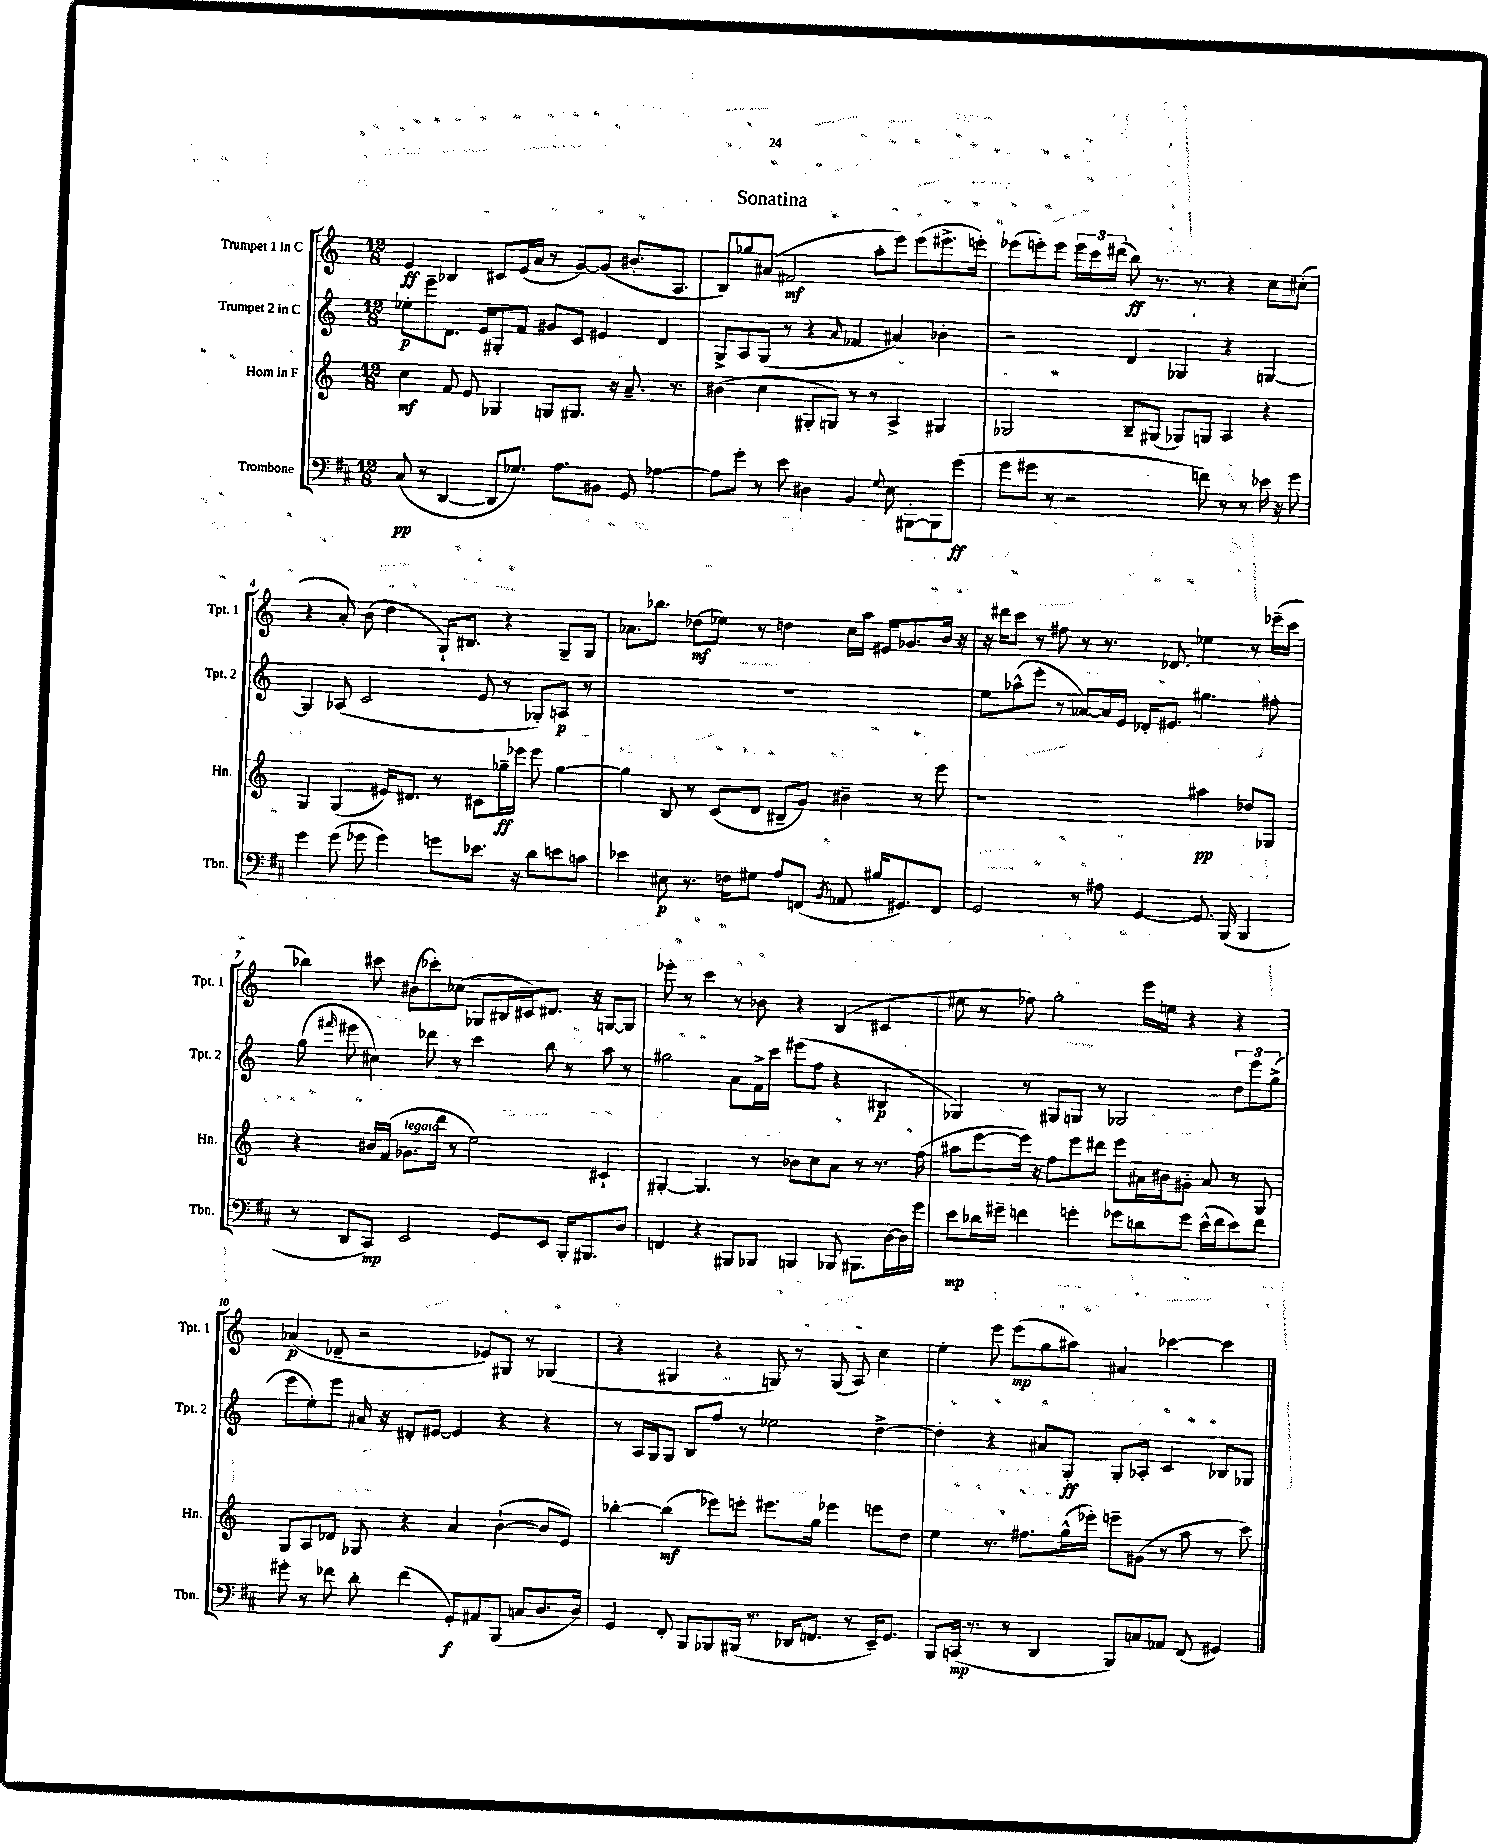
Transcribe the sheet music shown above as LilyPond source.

\header { title = "Sonatina" }
<<
\new StaffGroup <<
\new Staff = "s0" \with { instrumentName = "Trumpet 1 in C" shortInstrumentName = "Tpt. 1" } {
    \clef treble \key c \major \numericTimeSignature \time 12/8
    \autoBeamOff e'4\ff bes4 cis'8[ e'16( a'16] r8 g'8[~) g'8]( bis'8.[-. a8.] |
    b8[) ges''8 ais'8]( fis'2\mf a''8[-. e'''8]) e'''8[( eis'''8.-> e'''16]-.) |
    ees'''8[( e'''8-.) e'''8] \tuplet 3/2 { e'''16[ c'''16 dis'''16]( } b''8\ff) r8. r8. r4 c''8[ cis''8]-.( |
    r4 a'8-.) b'8( d''4 g16[-!) bis8.] r4 g8[-- g8] |
    aes'8.[ bes''8.] des''8[\mf( ees''8]) r8 d''4 c''16[ a''16] eis'16[ ges'8. b'16] r16 |
    r16 dis'''16[ c'''8] r8 fis''8 r8 r8. des'8. ees''4 r8 ees'''16[--( c'''16] |
    bes''4) cis'''8 bis'8[( ces'''8-.) ces''8]( ges8[ bis16 cis'16) dis'8.] r16 g8[~ g8] |
    ees'''8-. r8 c'''4 r8 bes'8 r4 b4( cis'4 |
    eis''8 r8 fes''8) g''2-. e'''16[ e''16] r4 r4 |
    aes'4\p( des'8-- r2 ees'8[) gis8] r8 ges4( |
    r4 gis4 r4 g8) r8 g8( a8) c''4 |
    e''4-. e'''8 e'''8[\mp( g''8 ais''8]) ais'4 ces'''4~ ces'''4 \bar "|." |
}
\new Staff = "s1" \with { instrumentName = "Trumpet 2 in C" shortInstrumentName = "Tpt. 2" } {
    \clef treble \key c \major \numericTimeSignature \time 12/8
    \autoBeamOff ees''8[-.\p e'''8-- d'8.] e'16[ gis8-. f'8] gis'8[ c'8] eis'4 d'4 |
    g8[-> a8 g8]( r8 r4 \grace { a'16 } fes'4 ais'4) bes'4-. |
    r2 d'4 ges4 r4 g4~ |
    g4 aes8( c'2 e'8 r8 ges8[-.) a8]\p r8 |
    R1. |
    e''8[ aes''8-^( e'''8]-. r8 aes'8[~) aes'16 e'16] des'16[-. eis'8.] gis''4. fis''8-. |
    g''8( \grace { fis'''16 } eis'''8 cis''4) des'''8 r8 c'''4 b''8 r8 a''8 r8 |
    gis''2 a'8[ f'16-> c'''16] eis'''8[( f''8] r4 bis4\p |
    ges4) r8 gis8[ g8] r8 ges2 \tuplet 3/2 { d''8[ e'''8 g''8]->( } |
    e'''8[ e''8-.) e'''8] ais'16 r16 dis'8[-. eis'8]~ eis'4 r4 r4 |
    r8 a16[ g16 g8] b8[ f''8] r8 ees''2 d''4~-> |
    d''4-. r4 ais'8[ g8]-.\ff g8[-. aes8]-. c'4 bes8[ ges8] \bar "|." |
}
\new Staff = "s2" \with { instrumentName = "Horn in F" shortInstrumentName = "Hn." } {
    \clef treble \key c \major \numericTimeSignature \time 12/8
    \autoBeamOff c''4\mf f'8 e'8 ges4 g8[ gis8.] r16 a'8.-- r8. |
    bis'4( c''4 gis8[-. g8]) r8 r8 a4-> gis4 |
    ges2 b8[-- gis8]( ges8[) g8] a4 r4 |
    g4 g4( eis'16[) dis'8.] r8 cis'8[ ges''16--\ff ees'''16] ees'''8 ges''4~ |
    ges''4 b8 r8 c'8[( d'8] bis8[-- g'8]) bis'4-- r8 e'''8 |
    r1 ais''4\pp des''8[ ges8] |
    r4 bis'16[ f'16]( ges'8.[^\markup { \italic "legato" } d'''16] r8 e''2) cis'4-! |
    gis4~-. gis4. r8 bes'8[ c''8 a'8] r8 r8. f''16( |
    ais''8[ e'''8~ e'''16]) r16 f''8[ e'''8 dis'''8] e'''8[ ais'16 bis'16 gis'8]-. ais'8 r8 g8 |
    g8[ a8 des'8] ges8 r4 a'4 b'4~-!( b'8[ e'8]) |
    bes''4~-. bes''4\mf( ees'''8[) e'''8]-. eis'''8.[ g''16] ees'''4 e'''8[ d''8] |
    e''4 r8. fis''8.[ g''16-^( ees'''16]-.) e'''8[-- gis'8]( r8 a''8 r8 c'''8) \bar "|." |
}
\new Staff = "s3" \with { instrumentName = "Trombone" shortInstrumentName = "Tbn." } {
    \clef bass \key d \major \numericTimeSignature \time 12/8
    \autoBeamOff cis8\pp( r8 d,4~ d,8[ ges8.]) a8.[ bis,8] g,8 aes4~ |
    aes8[ g'8]-. r8 e'8 dis4 b,4 \appoggiatura { g8 } e8 bis,,8[~-. bis,,8 g'8]\ff( |
    g'8[ gis'8] r8 r2 f'8) r8 r8 ees'16 r16 gis'8 |
    g'4 g'8( ges'8 ges'4) g'8[ ees'8.] r16 d'8[ e'8 c'8] |
    ees'4 eis8\p r8. f16[ gis8] a8[ f,8]( \acciaccatura { b,8 } aes,8 bis16[ gis,8.) f,8] |
    g,2 r8 ais8 g,4~ g,8. b,,16( b,,4 |
    r8 d,8[ cis,8]\mp) e,2 g,8[ e,8] b,,16[-. bis,,8. d8] |
    f,4 r4 bis,,8[ bes,,8] b,,4 bes,,8 bis,,8.[ d16~ d16 g'16] |
    e'8[\mp des'16 gis'16]-- f'4 g'4-. ges'8[ d'8 ges'8] e'16[-^( f'16 e'8) f'8] |
    gis'8-. r8 fes'8 d'8-. fes'4( g,8[-.\f) ais,8 b,,8]( c8[ d8. d16]) |
    g,4 fis,8-. b,,8[ bes,,8 bis,,16]( r8. des,16[ f,8.] r8 e,16[--) g,8.] |
    b,,8[ c,16]\mp( r8. r8 d,4 b,,8[) c8 aes,8] fis,8( gis,4) \bar "|." |
}
>>
>>
